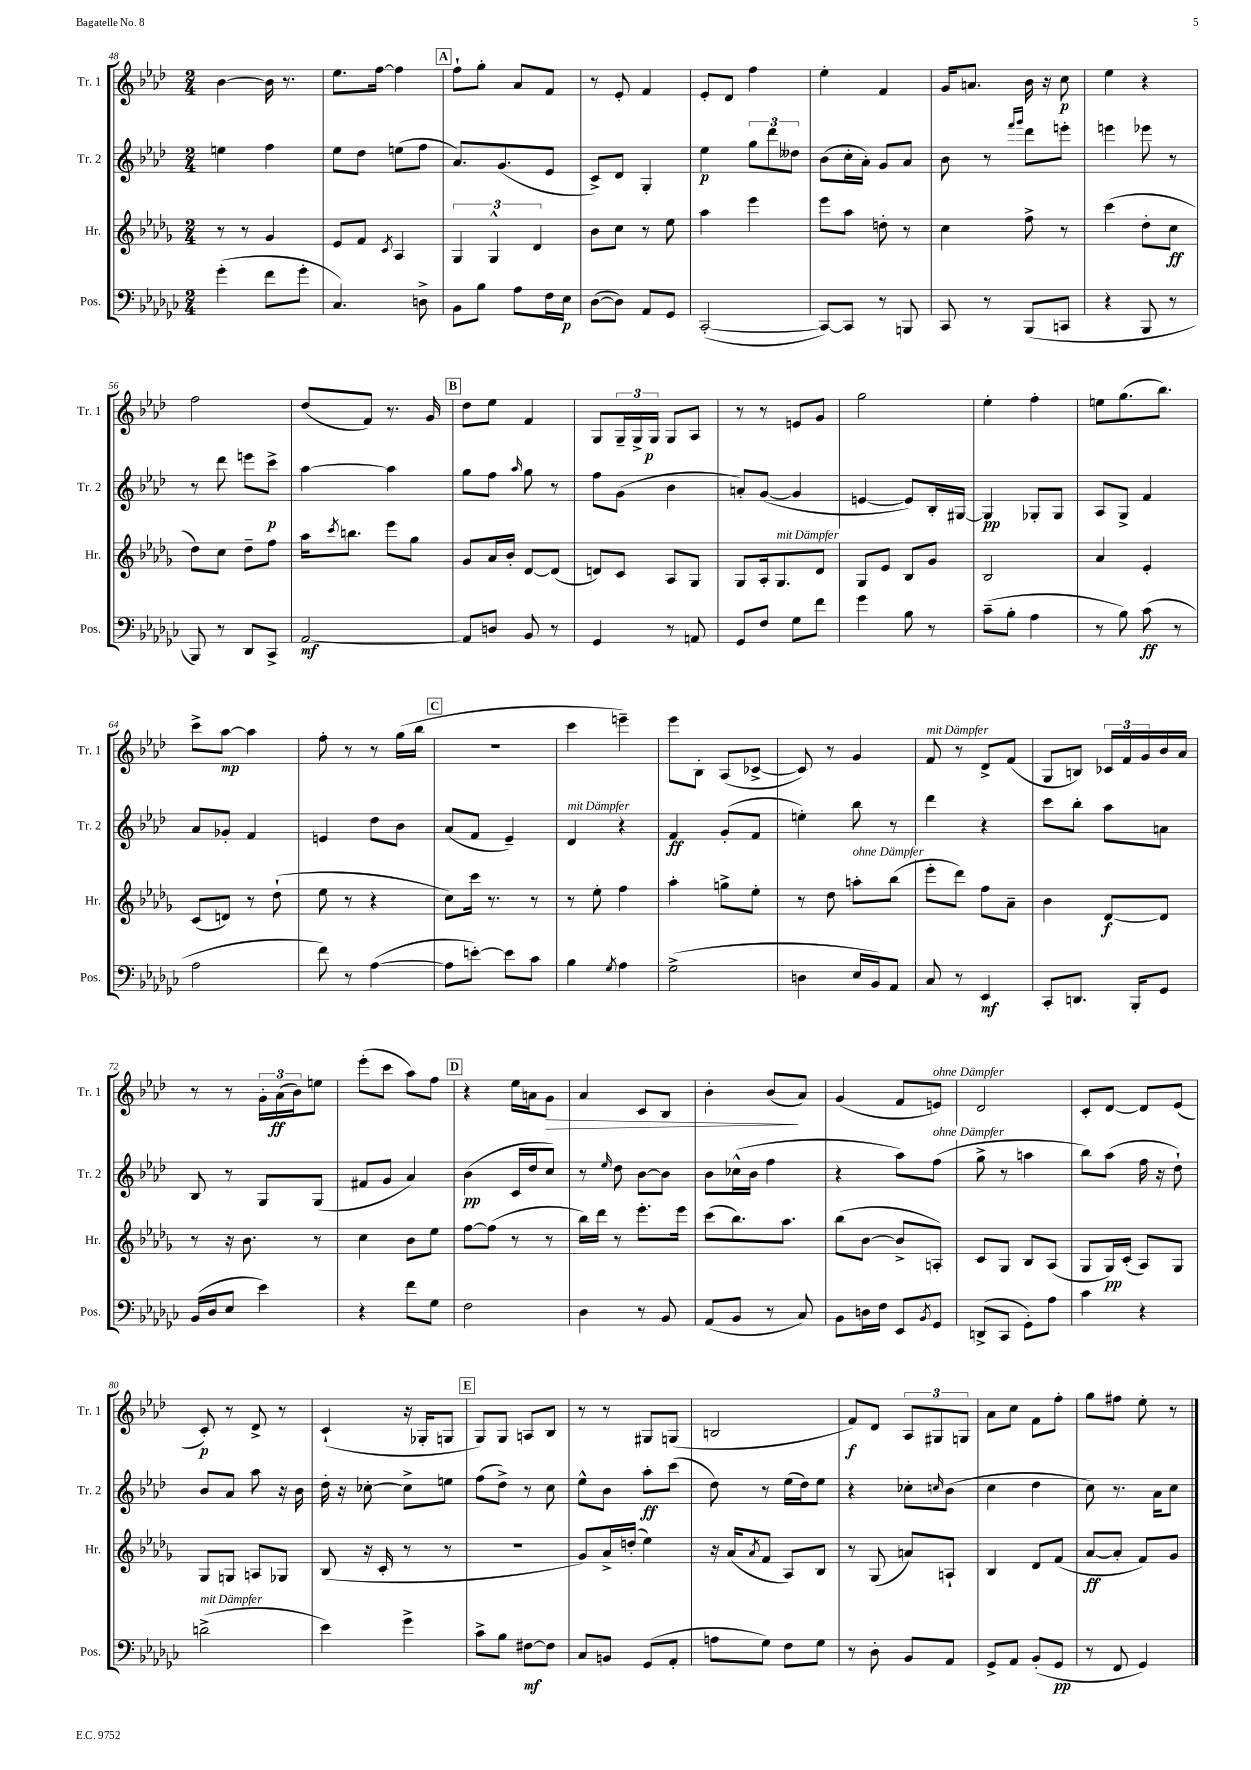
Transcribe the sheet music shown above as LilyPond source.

<<
\new StaffGroup <<
\new Staff = "s0" \with { instrumentName = "Tr. 1" shortInstrumentName = "Tr. 1" } {
    \clef treble \key aes \major \numericTimeSignature \time 2/4
    bes'4~ bes'16 r8. |
    ees''8. f''16~ f''4 |
    \mark \markup { \box "A" } f''8-! g''8-. aes'8 f'8 |
    r8 ees'8-. f'4 |
    ees'8-. des'8 f''4 |
    ees''4-. f'4 |
    g'16 a'8. bes'16 r16 c''8\p |
    ees''4 r4 |
    f''2 |
    des''8( f'8) r8. g'16 |
    \mark \markup { \box "B" } des''8 ees''8 f'4 |
    g8 \tuplet 3/2 { g16-- g16-> g16\p } g8 aes8 |
    r8 r8 e'8 g'8 |
    g''2 |
    ees''4-. f''4-. |
    e''8 g''8.( bes''8.) |
    c'''8-> aes''8~\mp aes''4 |
    f''8-. r8 r8 g''16( bes''16 |
    \mark \markup { \box "C" } R2 |
    c'''4 e'''4--) |
    ees'''8 bes8-. aes8( ces'8~-> |
    ces'8) r8 g'4 |
    f'8^\markup { \italic "mit Dämpfer" } r8 des'8-> f'8( |
    g8 b8) \tuplet 3/2 { ces'16 f'16 g'16 } bes'16 aes'16 |
    r8 r8 \tuplet 3/2 { g'16-. aes'16\ff( bes'16) } e''8 |
    ees'''8-.( c'''8 aes''8) f''8 |
    \mark \markup { \box "D" } r4 ees''16 a'16 g'8\> |
    aes'4 c'8 bes8 |
    bes'4-. bes'8\!( aes'8) |
    g'4( f'8 e'8^\markup { \italic "ohne Dämpfer" }) |
    des'2 |
    c'8-. des'8~ des'8 ees'8( |
    c'8-.\p) r8 des'8-> r8 |
    c'4-!( r16 ges16-. g8 |
    \mark \markup { \box "E" } g8) g8 a8 bes8 |
    r8 r8 gis8 g8( |
    b2 |
    f'8\f) des'8 \tuplet 3/2 { aes8 gis8 g8 } |
    aes'8 c''8 f'8 f''8-. |
    g''8 fis''8 ees''8-. r8 \bar "|." |
}
\new Staff = "s1" \with { instrumentName = "Tr. 2" shortInstrumentName = "Tr. 2" } {
    \clef treble \key aes \major \numericTimeSignature \time 2/4
    e''4 f''4 |
    ees''8 des''8 e''8( f''8 |
    \mark \markup { \box "A" } aes'8.) g'8.( ees'8 |
    c'8->) des'8 g4-. |
    ees''4\p \tuplet 3/2 { g''8 des'''8 deses''8 } |
    bes'8( c''16-. aes'16-.) g'8 aes'8 |
    bes'8 r8 \grace { f'''16 g'''16 } des'''8 e'''8-. |
    e'''4 ees'''8 r8 |
    r8 des'''8 e'''8 c'''8->\p |
    aes''4~ aes''4 |
    \mark \markup { \box "B" } g''8 f''8 \grace { aes''16 } g''8 r8 |
    f''8 g'8( bes'4 |
    a'8-.) g'8~( g'4 |
    e'4~ e'8) bes16-. gis16~ |
    gis4\pp ges8-. ges8 |
    aes8 g8-> f'4 |
    aes'8 ges'8-. f'4 |
    e'4 des''8 bes'8 |
    \mark \markup { \box "C" } aes'8( f'8 ees'4--) |
    des'4^\markup { \italic "mit Dämpfer" } r4 |
    f'4\ff g'8-.( f'8 |
    e''4-.) bes''8 r8 |
    des'''4 r4 |
    c'''8 bes''8-. aes''8 a'8 |
    bes8 r8 g8 g8( |
    fis'8 g'8 aes'4) |
    \mark \markup { \box "D" } bes'4\pp( c'16 des''16 c''8) |
    r8 \grace { ees''16 } des''8 bes'8~ bes'8 |
    bes'8 ces''16-^( bes'16 f''4 |
    r4 aes''8) f''8^\markup { \italic "ohne Dämpfer" }( |
    g''8-> r8 a''4 |
    bes''8) aes''8( f''16 r16 des''8-!) |
    bes'8 aes'8 aes''8 r16 bes'16 |
    des''16-. r16 ces''8~-. ces''8-> e''8 |
    \mark \markup { \box "E" } f''8( des''8->) r8 c''8 |
    ees''8-^ bes'8 aes''8-.\ff c'''8( |
    des''8) r8 ees''16( des''16) ees''8 |
    r4 ces''8-. \grace { c''16 } bes'8( |
    c''4 des''4 |
    c''8) r8. aes'16 c''8 \bar "|." |
}
\new Staff = "s2" \with { instrumentName = "Hr." shortInstrumentName = "Hr." } {
    \clef treble \key des \major \numericTimeSignature \time 2/4
    r8 r8 ges'4 |
    ees'8 f'8 \acciaccatura { c'8 } aes4 |
    \mark \markup { \box "A" } \tuplet 3/2 { ges4 ges4-^ des'4 } |
    bes'8 c''8 r8 ees''8 |
    aes''4 ees'''4 |
    ees'''8 aes''8 d''8-. r8 |
    c''4 f''8-> r8 |
    c'''4( des''8-. c''8\ff |
    des''8) c''8 des''8-- f''8 |
    aes''16 \acciaccatura { c'''8 } b''8. ees'''8 ges''8 |
    \mark \markup { \box "B" } ges'8 aes'16 bes'16-. des'8~ des'8( |
    d'8) c'8 aes8 ges8 |
    ges8 aes16-. ges8.^\markup { \italic "mit Dämpfer" } des'8 |
    ges8 ees'8 bes8 ges'8 |
    bes2 |
    aes'4 ees'4-. |
    c'8( d'8) r8 des''8-!( |
    ees''8 r8 r4 |
    \mark \markup { \box "C" } c''8) c'''16 r8. r8 |
    r8 ees''8-. f''4 |
    aes''4-. g''8-> ees''8-. |
    r8 des''8 a''8-.^\markup { \italic "ohne Dämpfer" } bes''8( |
    ees'''8-. des'''8) f''8 aes'8-- |
    bes'4 des'8~\f des'8 |
    r8 r16 bes'8. r8 |
    c''4 bes'8 ees''8 |
    \mark \markup { \box "D" } f''8~ f''8( r8 r8 |
    bes''16) des'''16 r8 ees'''8.-. ees'''16 |
    c'''8( bes''8.) aes''8. |
    bes''8( bes'8~ bes'8-> a8-.) |
    c'8 ges8 bes8 aes8( |
    ges8 ges16\pp) c'16-.( aes8) ges8 |
    ges8 g8 a8 ges8 |
    bes8( r16 c'16-. r8 r8 |
    \mark \markup { \box "E" } R2 |
    ges'8) aes'16-> d''16-.( ees''4) |
    r16 aes'16( \acciaccatura { aes'8 } f'8 aes8) bes8 |
    r8 ges8( a'8) a8-! |
    bes4 des'8 f'8( |
    aes'8~\ff aes'8-. f'8) ges'8 \bar "|." |
}
\new Staff = "s3" \with { instrumentName = "Pos." shortInstrumentName = "Pos." } {
    \clef bass \key ges \major \numericTimeSignature \time 2/4
    ges'4-.( f'8 ges'8-. |
    ces4.) d8-> |
    \mark \markup { \box "A" } bes,8 bes8 aes8 f16 ees16\p |
    des8~( des8) aes,8 ges,8 |
    ces,2~-.( |
    ces,8~) ces,8 r8 b,,8 |
    ces,8 r8 bes,,8( c,8 |
    r4 bes,,8 r8 |
    bes,,8) r8 des,8 ces,8-> |
    aes,2~\mf |
    \mark \markup { \box "B" } aes,8 d8 bes,8 r8 |
    ges,4 r8 a,8 |
    ges,8 f8 ges8 f'8 |
    ges'4 bes8 r8 |
    ces'8--( bes8-. aes4 |
    r8 bes8) ces'8\ff( r8 |
    aes2 |
    f'8) r8 aes4~( |
    \mark \markup { \box "C" } aes8 e'8~-.) e'8 ces'8 |
    bes4 \acciaccatura { ges8 } aes4 |
    ges2->( |
    d4 ees16 bes,16) aes,8 |
    ces8 r8 ees,4\mf |
    ces,8-. d,8. bes,,16-. ges,8 |
    bes,16( des16 ees8 ees'4) |
    r4 f'8 ges8 |
    \mark \markup { \box "D" } f2 |
    des4 r8 bes,8 |
    aes,8( bes,8 r8 ces8) |
    bes,8 d16 f16 ees,8 \acciaccatura { bes,8 } ges,8 |
    d,8->( ces,8 ges,8-.) aes8 |
    ces'4 r4 |
    d'2->^\markup { \italic "mit Dämpfer" }( |
    ees'4) ges'4-> |
    \mark \markup { \box "E" } ces'8-> bes8 fis8~\mf fis8 |
    ces8 b,8 ges,8( aes,8-. |
    a8 ges8) f8 ges8 |
    r8 des8-. bes,8 aes,8 |
    ges,8-> aes,8 bes,8-.( ges,8\pp |
    r8 f,8 ges,4) \bar "|." |
}
>>
>>
\layout { \context { \Score currentBarNumber = #48 } }
